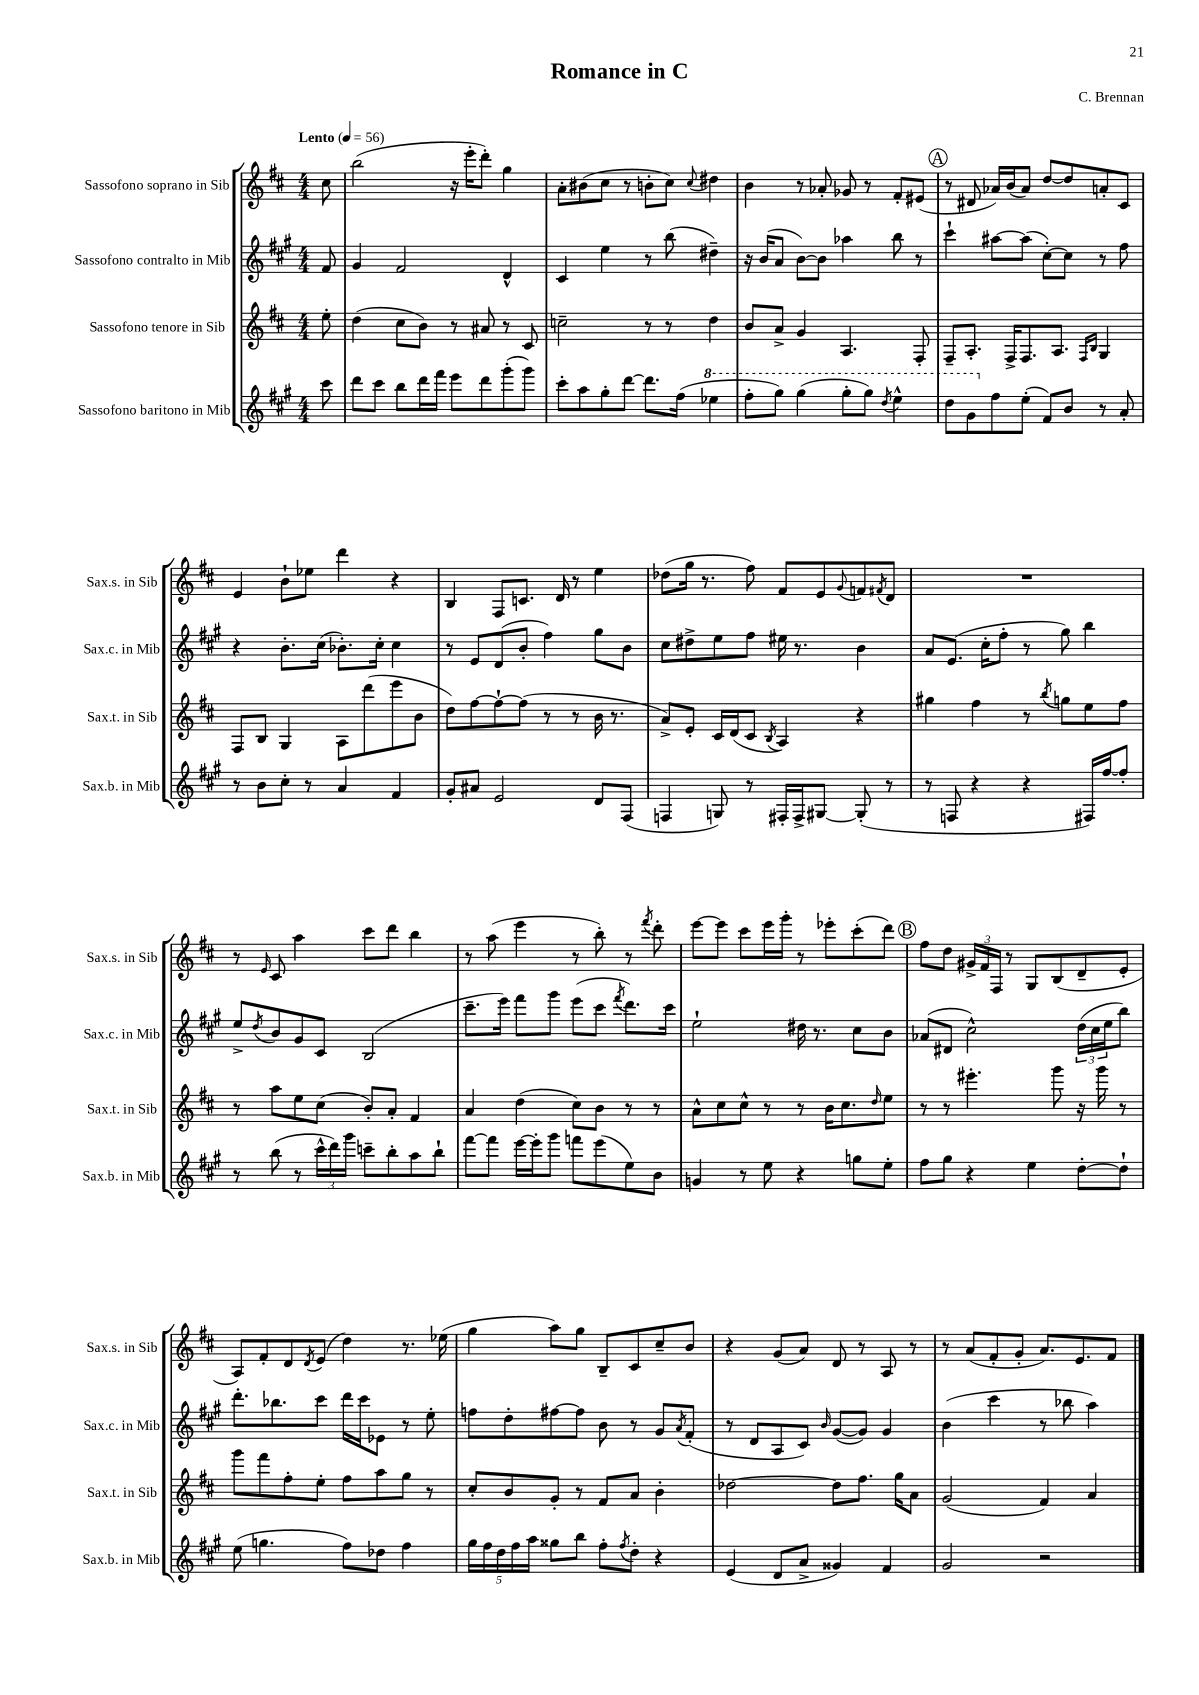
\header { title = "Romance in C" composer = "C. Brennan" }
<<
\new StaffGroup <<
\new Staff = "s0" \with { instrumentName = "Sassofono soprano in Sib" shortInstrumentName = "Sax.s. in Sib" } {
    \clef treble \key d \major \numericTimeSignature \time 4/4 \partial 8 \tempo "Lento" 4 = 56
    cis''8 |
    b''2( r16 e'''16-. d'''8-.) g''4 |
    a'8-. bis'8( cis''8 r8 b'8-. cis''8) \appoggiatura { cis''8 } dis''4 |
    b'4 r8 aes'8-. ges'8 r8 fis'8-. eis'8( |
    \mark \markup { \circle "A" } r8 dis'8 aes'16) b'16( aes'8) d''8~ d''8 a'8-. cis'8 |
    e'4 b'8-! ees''8 d'''4 r4 |
    b4 fis8 c'8. d'16 r8 e''4 |
    des''8( g''16 r8. fis''8) fis'8 e'8 \appoggiatura { g'8 } f'8 \acciaccatura { fis'8 } d'8 |
    R1 |
    r8 \grace { e'16 } cis'8 a''4 cis'''8 d'''8 b''4 |
    r8 a''8( e'''4 r8 b''8-.) r8 \acciaccatura { fis'''8 } d'''8-. |
    e'''8~ e'''8 cis'''8 e'''16 g'''16-. r8 ees'''8-. cis'''8-.( d'''8) |
    \mark \markup { \circle "B" } fis''8 d''8 \tuplet 3/2 { gis'16-> fis'16 fis16 } r8 g8 b8( d'8-- e'8-. |
    a8) fis'8-. d'8 \acciaccatura { d'8 } e'8( d''4) r8. ees''16( |
    g''4 a''8) g''8 b8-- cis'8 cis''8-- b'8 |
    r4 g'8( a'8) d'8 r8 a8 r8 |
    r8 a'8( fis'8-. g'8-. a'8.) e'8. fis'8 \bar "|." |
}
\new Staff = "s1" \with { instrumentName = "Sassofono contralto in Mib" shortInstrumentName = "Sax.c. in Mib" } {
    \clef treble \key a \major \numericTimeSignature \time 4/4 \partial 8
    fis'8 |
    gis'4 fis'2 d'4-^ |
    cis'4 e''4 r8 b''8( dis''4--) |
    r16 b'16( a'8 b'8~) b'8 aes''4 b''8 r8 |
    \mark \markup { \circle "A" } cis'''4-! ais''8~ ais''8( cis''8~-.) cis''8 r8 fis''8 |
    r4 b'8.-. cis''16( bes'8.-.) cis''16-. cis''4 |
    r8 e'8 d'8( b'8-. fis''4) gis''8 b'8 |
    cis''8 dis''8-> e''8 fis''8 eis''16 r8. b'4 |
    a'8 e'8.( cis''16-. fis''8-. r8 gis''8) b''4 |
    e''8-> \acciaccatura { d''8 } b'8 gis'8 cis'8 b2( |
    cis'''8.-- e'''16) fis'''8 gis'''8 e'''8( cis'''8 \acciaccatura { fis'''8 } d'''8.) cis'''16 |
    e''2-! dis''16 r8. cis''8 b'8 |
    \mark \markup { \circle "B" } aes'8( dis'8 cis''2-^) \tuplet 3/2 { d''16( cis''16 e''16 } b''8) |
    d'''8.-. bes''8. cis'''8 d'''16 cis'''16 ees'8 r8 e''8-. |
    f''8 d''8-. fis''8~ fis''8 b'8 r8 gis'8 \acciaccatura { a'8 } fis'8-.( |
    r8 d'8 a8 cis'8) \grace { b'16 } gis'8~( gis'8) gis'4 |
    b'4( cis'''4 r8 bes''8 a''4) \bar "|." |
}
\new Staff = "s2" \with { instrumentName = "Sassofono tenore in Sib" shortInstrumentName = "Sax.t. in Sib" } {
    \clef treble \key d \major \numericTimeSignature \time 4/4 \partial 8
    e''8-. |
    d''4( cis''8 b'8) r8 ais'8 r8 cis'8 |
    c''2-- r8 r8 d''4 |
    b'8 a'8-> g'4 a4. fis8-. |
    \mark \markup { \circle "A" } fis8-- a8.-. fis16-> fis8. a8. \grace { fis16 b16 } g4 |
    fis8 b8 g4 a8 d'''8( e'''8 b'8 |
    d''8) fis''8~ fis''8~-! fis''8( r8 r8 b'16 r8. |
    a'8->) e'8-. cis'16 d'16( cis'8 \acciaccatura { b8 } a4) r4 |
    gis''4 fis''4 r8 \acciaccatura { b''8 } g''8 e''8 fis''8 |
    r8 a''8 e''8 cis''8( b'8-.) a'8-. fis'4 |
    a'4 d''4( cis''8) b'8 r8 r8 |
    a'8-^ cis''8 cis''8-^ r8 r8 b'16 cis''8. \grace { d''16 } e''8 |
    \mark \markup { \circle "B" } r8 r8 eis'''4.-. g'''8 r16 g'''16 r8 |
    g'''8 fis'''8 fis''8-. e''8-. fis''8 a''8 g''8 r8 |
    cis''8-. b'8 g'8-. r8 fis'8 a'8 b'4-. |
    des''2~ des''8 fis''8. g''16 a'8 |
    g'2( fis'4) a'4 \bar "|." |
}
\new Staff = "s3" \with { instrumentName = "Sassofono baritono in Mib" shortInstrumentName = "Sax.b. in Mib" } {
    \clef treble \key a \major \numericTimeSignature \time 4/4 \partial 8
    cis'''8 |
    d'''8 cis'''8 b''8 d'''16 fis'''16 e'''8 d'''8 gis'''8-.( gis'''8) |
    cis'''8-. a''8 gis''8-. d'''8~ d'''8. fis''16( \ottava #1 ees'''4 |
    fis'''8-. gis'''8) gis'''4( gis'''8-. gis'''8) \acciaccatura { d'''8 } e'''4-^ |
    \mark \markup { \circle "A" } d'''8 gis''8 \ottava #0 fis''8 e''8-.( fis'8) b'8 r8 a'8-. |
    r8 b'8 cis''8-. r8 a'4 fis'4 |
    gis'8-. ais'8 e'2 d'8 fis8( |
    f4 g8) r8 fis16-. fis16-> gis8~ gis8-.( r8 |
    r8 f8 r4 r4 fis16) fis''16~ fis''8-. |
    r8 b''8( r8 \tuplet 3/2 { cis'''16-^ d'''16) gis'''16 } c'''8-- b''8-. a''8 b''8-! |
    fis'''8~ fis'''8 e'''16~ e'''16-. gis'''8 f'''8 e'''8( e''8) b'8 |
    g'4 r8 e''8 r4 g''8 e''8-. |
    \mark \markup { \circle "B" } fis''8 gis''8 r4 e''4 d''8~-. d''8-! |
    e''8( g''4. fis''8) des''8 fis''4 |
    \tuplet 5/4 { gis''16 fis''16 d''16 fis''16 a''16 } gisis''8 b''8 fis''8-. \acciaccatura { fis''8 } d''8-. r4 |
    e'4( d'8 a'8-> gisis'4) fis'4 |
    gis'2 r2 \bar "|." |
}
>>
>>
\layout { \context { \Score \remove "Bar_number_engraver" } }
